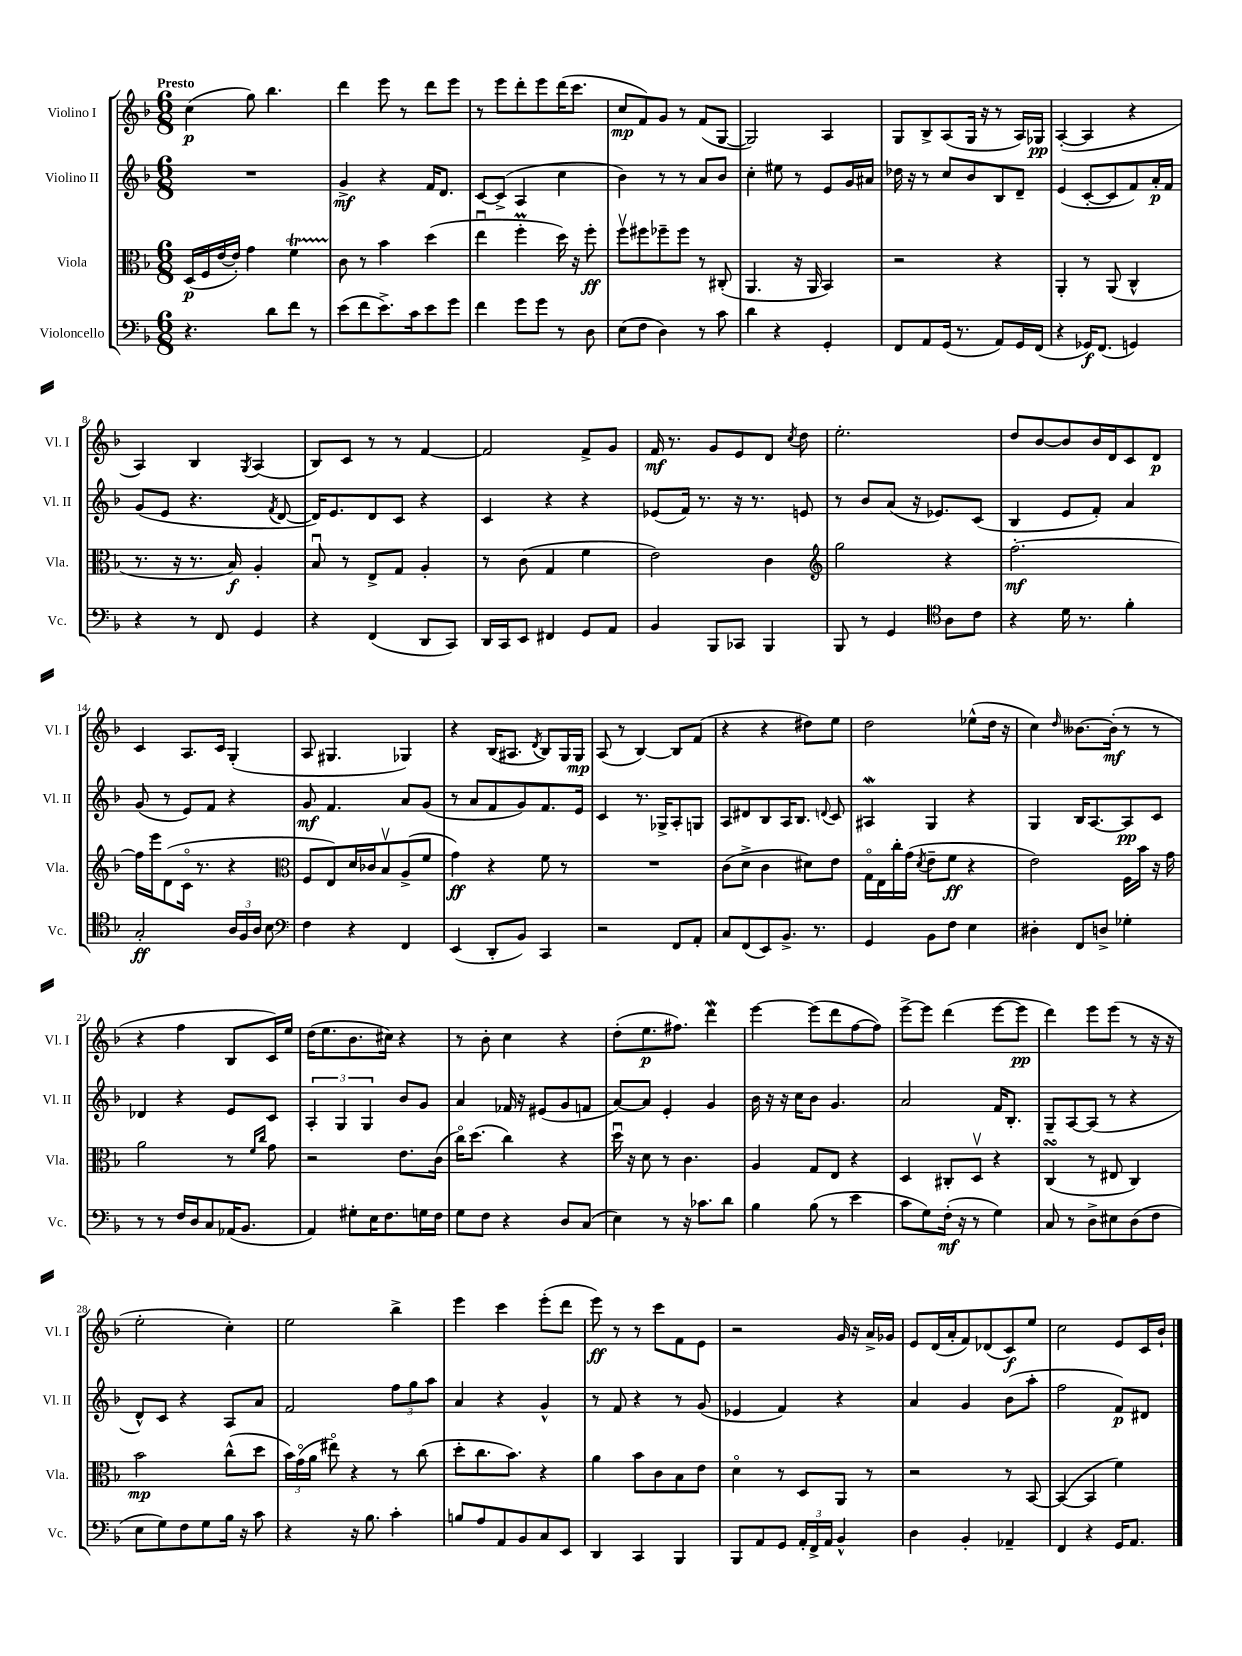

**kern	**dynam	**kern	**dynam	**kern	**dynam	**kern	**dynam
*part4	*part4	*part3	*part3	*part2	*part2	*part1	*part1
*staff4	*staff4	*staff3	*staff3	*staff2	*staff2	*staff1	*staff1
*I"Violoncello	*	*I"Viola	*	*I"Violino II	*	*I"Violino I	*
*I'Vc.	*	*I'Vla.	*	*I'Vl. II	*	*I'Vl. I	*
*clefF4	*	*clefC3	*	*clefG2	*	*clefG2	*
*k[b-]	*	*k[b-]	*	*k[b-]	*	*k[b-]	*
*M6/8	*	*M6/8	*	*M6/8	*	*M6/8	*
=1	=1	=1	=1	=1	=1	=1	=1
!	!	!	!	!	!	!LO:TX:a:B:t=Presto	!
4.r	.	(16D/LL	p	2.r	.	(4cc\	p
.	.	16F/	.	.	.	.	.
.	.	[16e/	.	.	.	.	.
.	.	16e'/JJ])	.	.	.	.	.
.	.	4g\	.	.	.	8gg\)	.
8d\L	.	.	.	.	.	4.bb-\	.
8f\J	.	4fT\	.	.	.	.	.
8r	.	.	.	.	.	.	.
=2	=2	=2	=2	=2	=2	=2	=2
(8e\L	.	8c\	.	4g^/	mf	4ddd\	.
8f\	.	8r	.	.	.	.	.
8.e^\)	.	4b-\	.	4r	.	8eee\	.
.	.	.	.	.	.	8r	.
16c\k	.	.	.	.	.	.	.
8e\	.	(4dd\	.	16f/KL	.	8ddd\L	.
.	.	.	.	8.d/J	.	.	.
8g\J	.	.	.	.	.	8eee\J	.
=3	=3	=3	=3	=3	=3	=3	=3
4f\	.	4eeu\	.	[8c/L	.	8r	.
.	.	.	.	(8c^/J]	.	8eee\L	.
8g\L	.	4ffM'\	.	4A/	.	8ddd'\	.
8g\J	.	.	.	.	.	8eee\	.
8r	.	16dd\)	.	4cc\	.	(16ddd\K	.
.	.	16r	.	.	.	8.ccc\J	.
8D\	.	8ff'\	ff	.	.	.	.
=4	=4	=4	=4	=4	=4	=4	=4
(8E\L	.	8ffv\L	.	4b-\)	.	8cc/L	mp
8F\J	.	8ff#X\	.	.	.	8f/)	.
4D\)	.	8ff-X~\	.	8r	.	8g/J	.
.	.	8ff-\J	.	8r	.	8r	.
8r	.	8r	.	8a/L	.	(8f/L	.
8c\	.	(8C#X'/	.	8b-/J	.	[8G/J	.
=5	=5	=5	=5	=5	=5	=5	=5
4d\	.	4.AA/	.	4cc'\	.	2G/])	.
4r	.	.	.	8ee#X\	.	.	.
.	.	16r	.	8r	.	.	.
.	.	16AA/	.	.	.	.	.
4GG'/	.	4BB-/)	.	8e/L	.	4A/	.
.	.	.	.	16g/L	.	.	.
.	.	.	.	16a#X/JJ	.	.	.
=6	=6	=6	=6	=6	=6	=6	=6
8FF/L	.	2r	.	16dd-X\	.	8G/L	.
.	.	.	.	16r	.	.	.
8AA/	.	.	.	8r	.	8B-^/	.
(16GG/Jk	.	.	.	8cc/L	.	(8A/	.
8.r	.	.	.	.	.	.	.
.	.	.	.	8b-/	.	16G/Jk	.
.	.	.	.	.	.	16r	.
8AA/L)	.	4r	.	8B-/	.	8r	.
16GG/L	.	.	.	8d~/J	.	16A/LL)	.
(16FF/JJ	.	.	.	.	.	16G-X/JJ	pp
=7	=7	=7	=7	=7	=7	=7	=7
4r	.	4AA'/	.	(4e/	.	([4A'/	.
16GG-X/KL)	f	8r	.	[8c'/L	.	4A/]	.
(8.FF/J	.	.	.	.	.	.	.
.	.	(8AA/	.	8c/]	.	.	.
4GGn/)	.	4C^^/	.	8f/)	.	4r	.
.	.	.	.	16a'/L	p	.	.
.	.	.	.	16f/JJ	.	.	.
!!LO:LB:g=z
=8	=8	=8	=8	=8	=8	=8	=8
4r	.	8.r	.	(8g/L	.	4A/)	.
.	.	.	.	8e/J	.	.	.
.	.	16r	.	.	.	.	.
8r	.	8.r	.	4.r	.	4B-/	.
8FF/	.	.	.	.	.	.	.
.	.	16B-/)	f	.	.	.	.
.	.	.	.	.	.	8qG/	.
4GG/	.	4A'/	.	.	.	(4A/	.
.	.	.	.	8qf/	.	.	.
.	.	.	.	[8d/	.	.	.
=9	=9	=9	=9	=9	=9	=9	=9
4r	.	8B-u/	.	16d/KL])	.	8B-/L)	.
.	.	.	.	8.e/	.	.	.
.	.	8r	.	.	.	8c/J	.
(4FF/	.	8E^/L	.	8d/	.	8r	.
.	.	8G/J	.	8c/J	.	8r	.
8DD/L	.	4A'/	.	4r	.	[4f/	.
8CC/J)	.	.	.	.	.	.	.
=10	=10	=10	=10	=10	=10	=10	=10
16DD/LL	.	8r	.	4c/	.	2f/]	.
16CC/J	.	.	.	.	.	.	.
8EE/J	.	(8c\	.	.	.	.	.
4FF#X/	.	4G/	.	4r	.	.	.
8GG/L	.	4f\	.	4r	.	8f^/L	.
8AA/J	.	.	.	.	.	8g/J	.
=11	=11	=11	=11	=11	=11	=11	=11
4BB-/	.	2e\)	.	(8e-X/L	.	16f/	mf
.	.	.	.	.	.	8.r	.
.	.	.	.	16f/Jk)	.	.	.
.	.	.	.	8.r	.	.	.
8BBB-/L	.	.	.	.	.	8g/L	.
8CC-X/J	.	.	.	16r	.	8e/	.
.	.	.	.	8.r	.	.	.
4BBB-/	.	4c\	.	.	.	8d/J	.
.	.	.	.	.	.	8qcc/	.
.	.	.	.	8en/	.	8dd\	.
=12	=12	=12	=12	=12	=12	=12	=12
*	*	*clefG2	*	*	*	*	*
8BBB-/	.	2gg\	.	8r	.	2.ee'\	.
8r	.	.	.	8b-/L	.	.	.
4GG/	.	.	.	(8a/J	.	.	.
.	.	.	.	16r	.	.	.
.	.	.	.	8.e-X/L)	.	.	.
*clefC4	*	*	*	*	*	*	*
8A\L	.	4r	.	.	.	.	.
8c\J	.	.	.	(8c/J	.	.	.
=13	=13	=13	=13	=13	=13	=13	=13
4r	.	[2.ff'\	mf	4B-/	.	8dd/L	.
.	.	.	.	.	.	[8b-/	.
16d\	.	.	.	8e/L	.	8b-/]	.
8.r	.	.	.	.	.	.	.
.	.	.	.	8f'/J)	.	16b-/L	.
.	.	.	.	.	.	16d/J	.
4f'\	.	.	.	4a/	.	8c/	.
.	.	.	.	.	.	8d/J	p
!!LO:LB:g=z
=14	=14	=14	=14	=14	=14	=14	=14
2G'/	ff	16ff\LL]	.	(8g/	.	4c/	.
.	.	16eee\J	.	.	.	.	.
.	.	(8d\	.	8r	.	.	.
.	.	16c\Jk	.	8e/L)	.	8.A/L	.
.	.	8.r	.	.	.	.	.
.	.	.	.	8f/J	.	.	.
.	.	.	.	.	.	16c/Jk	.
24A/LL	.	4r	.	4r	.	(4G'/	.
24F/	.	.	.	.	.	.	.
24A/JJ	.	.	.	.	.	.	.
8B-\	.	.	.	.	.	.	.
=15	=15	=15	=15	=15	=15	=15	=15
*clefF4	*	*clefC3	*	*	*	*	*
4F\	.	8F/L	.	8g/	mf	8A/	.
.	.	8E/)	.	4.f/	.	4.G#X/	.
4r	.	16d/L	.	.	.	.	.
.	.	16c-X/J	.	.	.	.	.
.	.	8B-v/	.	.	.	.	.
4FF/	.	(8A^/	.	8a/L	.	4G-X/)	.
.	.	8f/J	.	(8g/J	.	.	.
=16	=16	=16	=16	=16	=16	=16	=16
(4EE/	.	4g\)	ff	8r	.	4r	.
.	.	.	.	8a/L	.	.	.
8DD'/L	.	4r	.	8f/	.	(16B-/KL	.
.	.	.	.	.	.	8.A#X/J	.
8BB-/J)	.	.	.	8g/)	.	.	.
.	.	.	.	.	.	8qd/	.
4CC/	.	8f\	.	8.f/	.	8B-/L)	.
.	.	8r	.	.	.	16G/L	.
.	.	.	.	16e/Jk	.	16G/JJ	mp
=17	=17	=17	=17	=17	=17	=17	=17
2r	.	2.r	.	4c/	.	(8A/	.
.	.	.	.	.	.	8r	.
.	.	.	.	8.r	.	[4B-/)	.
.	.	.	.	16G-X^/KL	.	.	.
8FF/L	.	.	.	8A'/	.	8B-/L]	.
8AA'/J	.	.	.	8Gn/J	.	(8f/J	.
=18	=18	=18	=18	=18	=18	=18	=18
8C/L	.	(8c\L	.	8A/L	.	4r	.
(8FF/	.	8d^\J	.	8d#X/	.	.	.
8EE/)	.	4c\	.	8B-/	.	4r	.
8.BB-^/J	.	.	.	16A/K	.	.	.
.	.	.	.	8.B-/J	.	.	.
.	.	8d#X\L)	.	.	.	8dd#X\L)	.
8.r	.	.	.	.	.	.	.
.	.	.	.	8qqdn/	.	.	.
.	.	8e\J	.	8c/	.	8ee\J	.
=19	=19	=19	=19	=19	=19	=19	=19
4GG/	.	16G\LL	.	4A#XW/	.	2dd\	.
.	.	16E\	.	.	.	.	.
.	.	16cc'\	.	.	.	.	.
.	.	(16g\JJ	.	.	.	.	.
.	.	8qd/	.	.	.	.	.
8BB-\L	.	8e~\L	.	4G/	.	.	.
8F\J	.	8f\J	ff	.	.	.	.
4E\	.	4r	.	4r	.	(8ee-X^^\L	.
.	.	.	.	.	.	16dd\Jk	.
.	.	.	.	.	.	16r	.
=20	=20	=20	=20	=20	=20	=20	=20
4D#X'\	.	2e\)	.	4G/	.	4cc\)	.
.	.	.	.	.	.	16qqdd/	.
8FF/L	.	.	.	16B-/KL	.	[8.b--X\L	.
.	.	.	.	[8.A/	.	.	.
8Dn^/J	.	.	.	.	.	.	.
.	.	.	.	.	.	(16b--'\Jk]	mf
4G-X'\	.	16F\LL	.	8A/]	pp	8r	.
.	.	16b-\JJ	.	.	.	.	.
.	.	16r	.	8c/J	.	8r	.
.	.	16g\	.	.	.	.	.
!!LO:LB:g=z
=21	=21	=21	=21	=21	=21	=21	=21
8r	.	2a\	.	4d-X/	.	4r	.
8r	.	.	.	.	.	.	.
16F/LL	.	.	.	4r	.	4ff\	.
16D/J	.	.	.	.	.	.	.
8C/	.	.	.	.	.	.	.
(16AA-X/K	.	8r	.	8e/L	.	8B-/L	.
8.BB-/J	.	.	.	.	.	.	.
.	.	16qqf/LL	.	.	.	.	.
.	.	16qqcc/JJ	.	.	.	.	.
.	.	8g\	.	8c/J	.	16c/L)	.
.	.	.	.	.	.	16ee/JJ	.
=22	=22	=22	=22	=22	=22	=22	=22
4AA/)	.	2r	.	6A'/	.	(16dd\KL	.
.	.	.	.	.	.	8.ee\	.
.	.	.	.	6G/	.	.	.
8G#X'\L	.	.	.	.	.	8.b-\	.
.	.	.	.	6G/	.	.	.
16E\K	.	.	.	.	.	.	.
8.F\	.	.	.	.	.	16cc#X\Jk)	.
.	.	8.e\L	.	8b-/L	.	4r	.
16Gn\L	.	.	.	8g/J	.	.	.
16F\JJ	.	(16c\Jk	.	.	.	.	.
=23	=23	=23	=23	=23	=23	=23	=23
8G\L	.	16cc\KL)	.	4a/	.	8r	.
.	.	(8.dd\J	.	.	.	.	.
8F\J	.	.	.	.	.	8b-'\	.
4r	.	4cc\)	.	16f-X/	.	4cc\	.
.	.	.	.	16r	.	.	.
.	.	.	.	(8e#X/L	.	.	.
8D/L	.	4r	.	8g/	.	4r	.
(8C/J	.	.	.	8fn/J	.	.	.
=24	=24	=24	=24	=24	=24	=24	=24
4E\)	.	16ddu\	.	[8a/L)	.	(8dd'\L	.
.	.	16r	.	.	.	.	.
.	.	8d\	.	8a/J]	.	8.ee\	p
8r	.	8r	.	4e'/	.	.	.
.	.	.	.	.	.	8.ff#X\J)	.
16r	.	4.c\	.	.	.	.	.
8.c-X\L	.	.	.	.	.	.	.
.	.	.	.	4g/	.	4dddW\	.
8d\J	.	.	.	.	.	.	.
=25	=25	=25	=25	=25	=25	=25	=25
4B-\	.	4A/	.	16b-\	.	[4eee\	.
.	.	.	.	16r	.	.	.
.	.	.	.	16r	.	.	.
.	.	.	.	16cc\KL	.	.	.
(8B-\	.	8G/L	.	8b-\J	.	(8eee\L]	.
8r	.	8E/J	.	4.g/	.	8ddd\	.
4e\	.	4r	.	.	.	[8ff\	.
.	.	.	.	.	.	8ff\J])	.
=26	=26	=26	=26	=26	=26	=26	=26
8c\L	.	4D/	.	2a/	.	[8eee^\L	.
8G\)	.	.	.	.	.	8eee\J]	.
(16F'\Jk	mf	8C#X'/L	.	.	.	(4ddd\	.
16r	.	.	.	.	.	.	.
8r	.	8Dv/J	.	.	.	.	.
4G\)	.	4r	.	16f/KL	.	[8eee\L	.
.	.	.	.	8.B-'/J	.	.	.
.	.	.	.	.	.	8eee\J]	pp
=27	=27	=27	=27	=27	=27	=27	=27
8C/	.	(4CsSSS/	.	8G~/L	.	4ddd\)	.
8r	.	.	.	[8A/	.	.	.
8D^\L	.	8r	.	(8A/J]	.	8eee\L	.
8E#X\	.	8E#X/	.	8r	.	(8eee\J	.
(8D\	.	4C/)	.	4r	.	8r	.
8F\J	.	.	.	.	.	16r	.
.	.	.	.	.	.	16r	.
!!LO:LB:g=z
=28	=28	=28	=28	=28	=28	=28	=28
8E\L	.	2b-\	mp	8d^^/L)	.	2ee'\	.
8G\)	.	.	.	8c/J	.	.	.
8F\	.	.	.	4r	.	.	.
8G\	.	.	.	.	.	.	.
16B-\Jk	.	(8cc^^\L	.	8A/L	.	4cc'\)	.
16r	.	.	.	.	.	.	.
8c\	.	8dd\J	.	8a/J	.	.	.
=29	=29	=29	=29	=29	=29	=29	=29
4r	.	24b-\LL)	.	2f/	.	2ee\	.
.	.	(24g\	.	.	.	.	.
.	.	24a\JJ	.	.	.	.	.
.	.	8ee#X\)	.	.	.	.	.
16r	.	4r	.	.	.	.	.
8.B-\	.	.	.	.	.	.	.
4c'\	.	8r	.	12ff\L	.	4bb-^\	.
.	.	.	.	12gg\	.	.	.
.	.	(8cc\	.	.	.	.	.
.	.	.	.	12aa\J	.	.	.
=30	=30	=30	=30	=30	=30	=30	=30
8Bn/L	.	8dd'\L	.	4a/	.	4eee\	.
8A/	.	8.cc\	.	.	.	.	.
8AA/	.	.	.	4r	.	4ccc\	.
.	.	8.b-\J)	.	.	.	.	.
8BB-/	.	.	.	.	.	.	.
8C/	.	4r	.	4g^^/	.	(8eee'\L	.
8EE/J	.	.	.	.	.	8ddd\J	.
=31	=31	=31	=31	=31	=31	=31	=31
4DD/	.	4a\	.	8r	.	8eee\)	ff
.	.	.	.	8f/	.	8r	.
4CC/	.	8b-\L	.	4r	.	8r	.
.	.	8c\	.	.	.	8ccc\L	.
4BBB-/	.	8B-\	.	8r	.	8f\	.
.	.	8e\J	.	(8g/	.	8e\J	.
=32	=32	=32	=32	=32	=32	=32	=32
8BBB-/L	.	4d\	.	4e-X/	.	2r	.
8AA/	.	.	.	.	.	.	.
8GG/J	.	8r	.	4f/)	.	.	.
24AA'/LL	.	8D/L	.	.	.	.	.
24FF^/	.	.	.	.	.	.	.
24AA/JJ	.	.	.	.	.	.	.
4BB-^^/	.	8AA/J	.	4r	.	16g/	.
.	.	.	.	.	.	16r	.
.	.	8r	.	.	.	16a^/LL	.
.	.	.	.	.	.	16g-X/JJ	.
=33	=33	=33	=33	=33	=33	=33	=33
4D\	.	2r	.	4a/	.	8e/L	.
.	.	.	.	.	.	(16d/L	.
.	.	.	.	.	.	16a'/J	.
4BB-'/	.	.	.	4g/	.	8f/)	.
.	.	.	.	.	.	(8d-X/	.
4AA-X~/	.	8r	.	(8b-\L	.	8c/)	f
.	.	[8BB-/	.	8aa'\J	.	8ee/J	.
=34	=34	=34	=34	=34	=34	=34	=34
4FF/	.	(4BB-/_	.	2ff\	.	2cc\	.
4r	.	4BB-/]	.	.	.	.	.
16GG/KL	.	4f\)	.	8f/L)	p	8e/L	.
8.AA/J	.	.	.	.	.	.	.
.	.	.	.	8d#X/J	.	16c/L	.
.	.	.	.	.	.	16b-`/JJ	.
==	==	==	==	==	==	==	==
*-	*-	*-	*-	*-	*-	*-	*-
